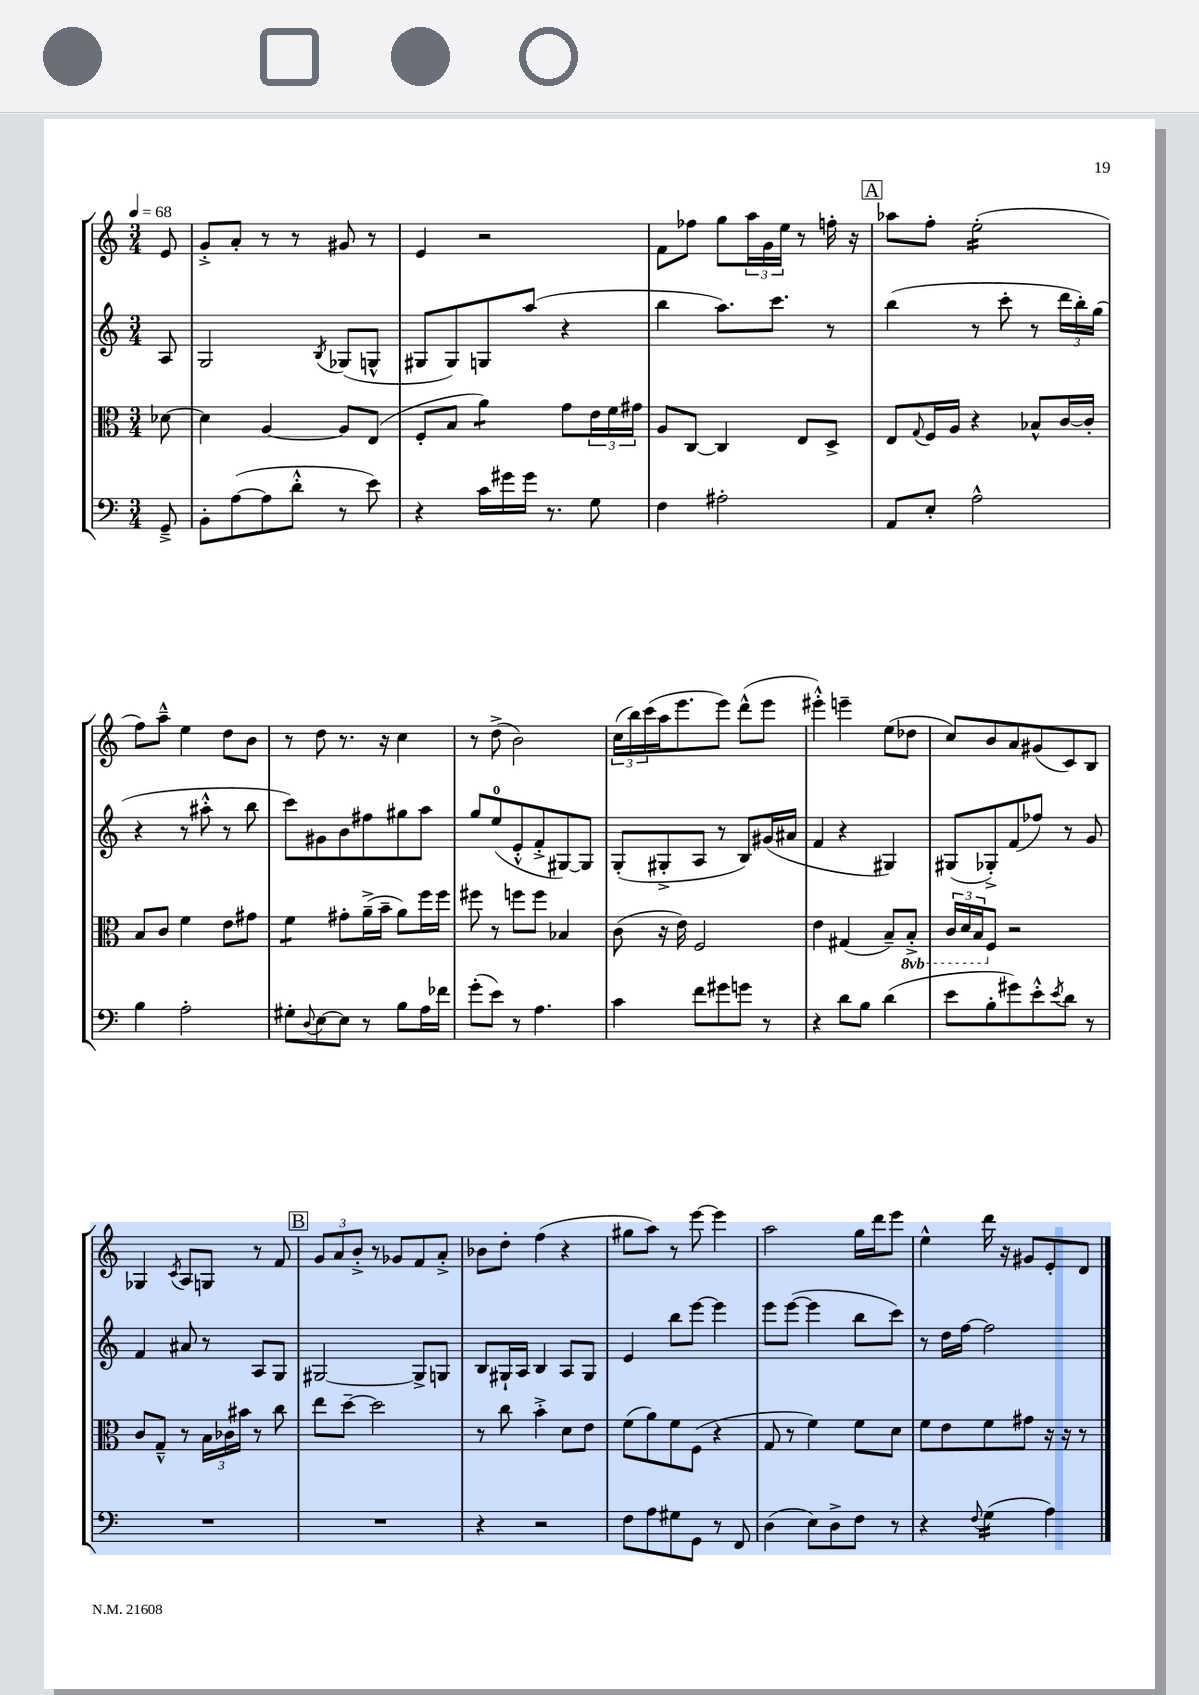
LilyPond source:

<<
\new StaffGroup <<
\new Staff = "s0" {
    \clef treble \key c \major \numericTimeSignature \time 3/4 \partial 8 \tempo 4 = 68
    e'8 |
    g'8-.-> a'8-. r8 r8 gis'8 r8 |
    e'4 r2 |
    f'8 fes''8 g''8 \tuplet 3/2 { a''16 g'16 e''16 } r8 f''16-. r16 |
    \mark \markup { \box "A" } aes''8 f''8-. e''2:16-.( |
    f''8) a''8---^ e''4 d''8 b'8 |
    r8 d''8 r8. r16 c''4 |
    r8 d''8->( b'2) |
    \tuplet 3/2 { c''16( b''16) c'''16( } a''16 e'''8. e'''8) d'''8-^( e'''8 |
    eis'''4-.-^) e'''4-- e''8( des''8 |
    c''8) b'8 a'8 gis'8( c'8) b8 |
    ges4 \acciaccatura { c'8 } a8 g8 r8 f'8 |
    \mark \markup { \box "B" } \tuplet 3/2 { g'8 a'8 b'8-.-> } r8 ges'8 f'8 a'8-.-> |
    bes'8 d''8-. f''4( r4 |
    gis''8 a''8) r8 e'''8~ e'''4 |
    a''2 g''16 d'''16 e'''8 |
    e''4-^ d'''16 r16 gis'8 e'8-. d'8 \bar "|." |
}
\new Staff = "s1" {
    \clef treble \key c \major \numericTimeSignature \time 3/4 \partial 8
    a8 |
    g2 \acciaccatura { b8 } ges8( g8-^ |
    gis8 gis8) g8 a''8( r4 |
    b''4 a''8.) c'''8. r8 |
    \mark \markup { \box "A" } b''4( r8 c'''8-. r8 \tuplet 3/2 { d'''16 b''16-.) g''16( } |
    r4 r8 ais''8-.-^ r8 b''8 |
    c'''8) gis'8 b'8 fis''8 gis''8 a''8 |
    g''8 e''8-0( e'8-.-^ f'8-.-> gis8~) gis8 |
    g8-.( gis8-.-> a8 r8 b8) gis'16( ais'16 |
    f'4 r4 gis4) |
    gis8( ges8-.->) f'8( fes''8) r8 g'8 |
    f'4 ais'8 r8 a8 g8 |
    \mark \markup { \box "B" } gis2~ gis8-> g8 |
    b8 gis16-! a16 b4 a8 gis8 |
    e'4 b''8 e'''8~ e'''4 |
    e'''8 e'''8~( e'''4 b''8 c'''8) |
    r8 d''16 f''16~ f''2 \bar "|." |
}
\new Staff = "s2" {
    \clef alto \key c \major \numericTimeSignature \time 3/4 \set Staff.ottavationMarkups = #ottavation-simple-ordinals \partial 8
    des'8~ |
    des'4 a4~ a8 e8( |
    f8-. b8 a'4:8) g'8 \tuplet 3/2 { e'16 f'16 gis'16 } |
    a8 c8~ c4 e8 d8-> |
    \mark \markup { \box "A" } e8 \appoggiatura { g8 } f16 a16 r4 bes8-^ c'16~ c'16-. |
    b8 c'8 f'4 e'8 gis'8 |
    f'4:8 gis'8-. a'16--->( b'16-- a'8) f''16 f''16 |
    fis''8 r8 f''8 f''8 bes4 |
    c'8( r16 e'16) f2 |
    e'4 gis4( b8--) \ottava #-1 b,8-.-> |
    \tuplet 3/2 { c16 d16 b,16 \ottava #0 } f8 r2 |
    c'8 g8---^ r8 \tuplet 3/2 { b16 ces'16 bis'16 } r8 c''8 |
    \mark \markup { \box "B" } e''8 d''8~-- d''2 |
    r8 c''8 b'4-.-> d'8 e'8 |
    f'8( a'8) f'8 f8( r4 |
    g8 r8 f'4) f'8 d'8 |
    f'8 e'8 f'8 gis'8 r16 r16 r8 \bar "|." |
}
\new Staff = "s3" {
    \clef bass \key c \major \numericTimeSignature \time 3/4 \partial 8
    g,8---> |
    b,8-. a8~( a8 d'8-.-^ r8 e'8) |
    r4 c'16 gis'16 gis'16 r8. g8 |
    f4 ais2-. |
    \mark \markup { \box "A" } a,8 e8-. a2-^ |
    b4 a2-. |
    gis8-. \appoggiatura { d8 } e8~ e8 r8 b8 a16 fes'16 |
    g'8-.( e'8) r8 a4. |
    c'4 f'8 gis'8 g'8 r8 |
    r4 d'8 b8 d'4( |
    e'8 b8-. gis'8) e'8-.-^ \acciaccatura { e'8 } d'8 r8 |
    R2. |
    \mark \markup { \box "B" } R2. |
    r4 r2 |
    f8 a8 gis8 g,8 r8 f,8 |
    d4( e8) d8-> f8 r8 |
    r4 \appoggiatura { f8 } g4:16( a4) \bar "|." |
}
>>
>>
\layout { \context { \Score \remove "Bar_number_engraver" } }
